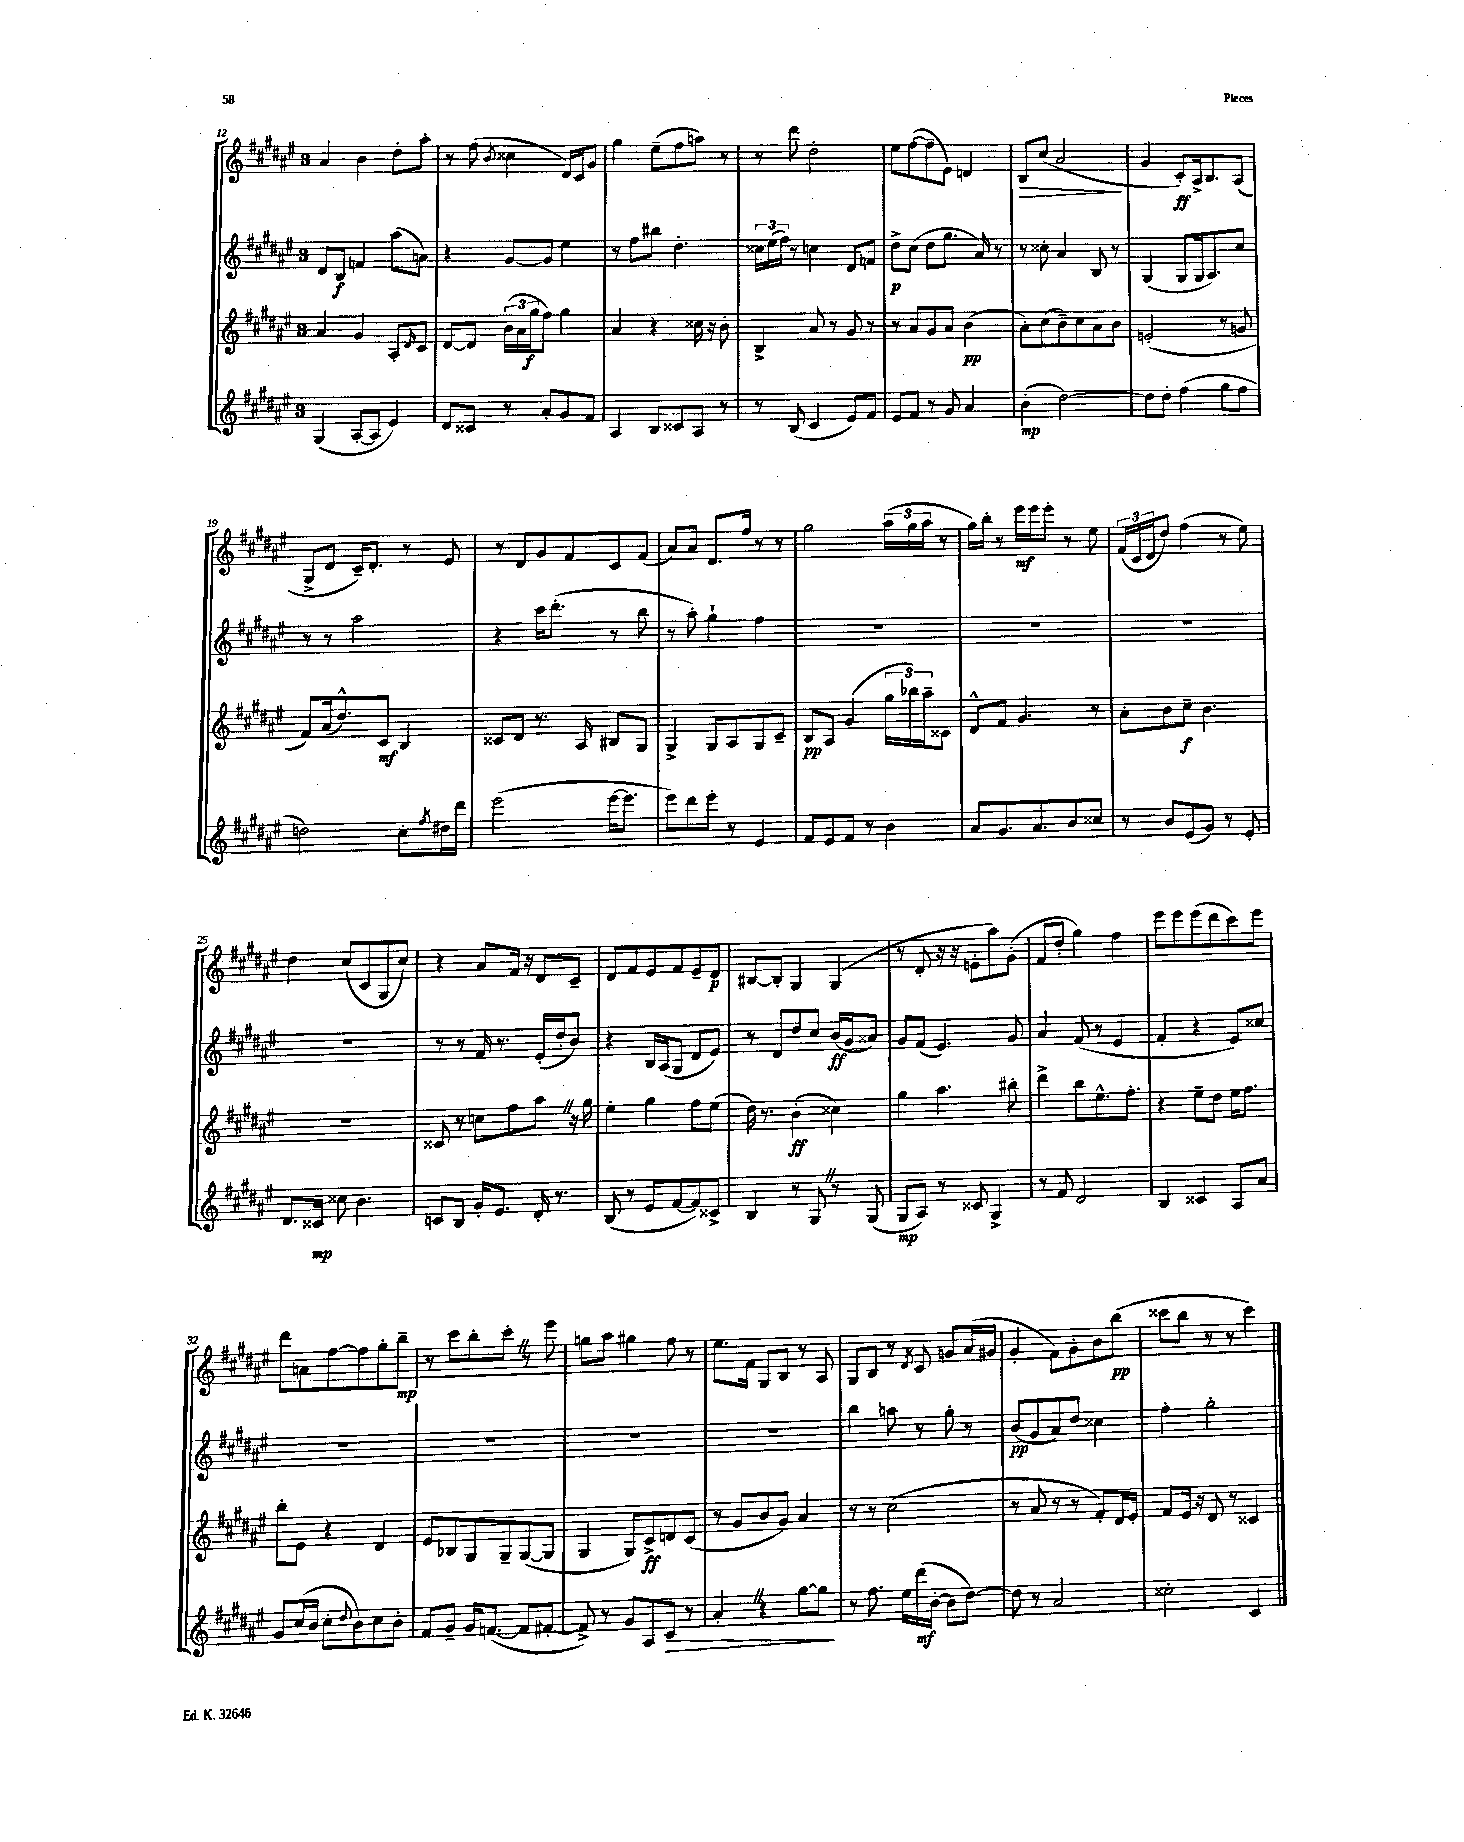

**kern	**dynam	**kern	**dynam	**kern	**dynam	**kern	**dynam
*part4	*part4	*part3	*part3	*part2	*part2	*part1	*part1
*staff4	*staff4	*staff3	*staff3	*staff2	*staff2	*staff1	*staff1
*clefG2	*	*clefG2	*	*clefG2	*	*clefG2	*
*k[f#c#g#d#a#e#]	*	*k[f#c#g#d#a#e#]	*	*k[f#c#g#d#a#e#]	*	*k[f#c#g#d#a#e#]	*
*M3/4	*	*M3/4	*	*M3/4	*	*M3/4	*
=12	=12	=12	=12	=12	=12	=12	=12
(4G#/	.	4a#/	.	8d#/L	.	4a#/	.
.	.	.	.	8B/J	f	.	.
[8A#'/L	.	4g#/	.	4fn/	.	4b\	.
8A#/J]	.	.	.	.	.	.	.
4e#/)	.	8A#'/L	.	(8aa#\L	.	8dd#'\L	.
.	.	16qqd#/	.	.	.	.	.
.	.	8c#/J	.	8an\J)	.	8aa#'\J	.
=13	=13	=13	=13	=13	=13	=13	=13
8d#/L	.	[8d#/L	.	4r	.	8r	.
8c##X/J	.	8d#/J]	.	.	.	(8ff#\	.
.	.	.	.	.	.	8qb/	.
8r	.	(24b\LL	.	[8g#/L	.	4cc##X\	.
.	.	24a#\	.	.	.	.	.
.	.	24gg#\J	f	.	.	.	.
8a#'/L	.	8ff#\J)	.	8g#/J]	.	.	.
8g#/	.	4gg#\	.	4ee#\	.	16d#/LL)	.
.	.	.	.	.	.	16c#/J	.
8f#/J	.	.	.	.	.	8g#/J	.
=14	=14	=14	=14	=14	=14	=14	=14
4A#/	.	4a#/	.	8r	.	4gg#\	.
.	.	.	.	8ff#\L	.	.	.
8B/L	.	4r	.	8bb#X\J	.	(8ee#~\L	.
8c##X/	.	.	.	4.dd#'\	.	8ff#\	.
8A#/J	.	16cc##X\	.	.	.	8aan\J)	.
.	.	16r	.	.	.	.	.
8r	.	8b'\	.	.	.	8r	.
=15	=15	=15	=15	=15	=15	=15	=15
8r	.	4B^/	.	24cc##X\LL	.	8r	.
.	.	.	.	(24ee#\	.	.	.
.	.	.	.	24ff#\JJ)	.	.	.
(8B/	.	.	.	8r	.	8ddd#\	.
4c#/	.	8a#/	.	4ccn\	.	2dd#'\	.
.	.	8r	.	.	.	.	.
8e#/L)	.	8g#/	.	8d#/L	.	.	.
8f#/J	.	8r	.	8fn/J	.	.	.
=16	=16	=16	=16	=16	=16	=16	=16
8e#/L	.	8r	.	8dd#^\L	p	8ee#\L	.
8f#/J	.	8a#/L	.	(8cc#\J	.	([8ff#\	.
8r	.	8g#/	.	8dd#\L	.	8ff#~\]	.
8g#/	.	8a#/J	.	8.gg#\J	.	8e#\J)	.
4a#/	.	(4b\	pp	.	.	4dn/	.
.	.	.	.	16a#/)	.	.	.
.	.	.	.	8r	.	.	.
=17	=17	=17	=17	=17	=17	=17	=17
!	!	!	!	!	!	!	!LO:HP:b
(4b'\	mp	8a#'\L)	.	8r	.	8B/L	>
.	.	(8cc#\	.	8cc##X'\	.	(8cc#/J	.
[2dd#\)	.	8b~\)	.	4a#/	.	2a#/	.
.	.	8cc#\	.	.	.	.	.
.	.	8a#\	.	8B/	.	.	.
.	.	8b\J	.	8r	.	.	.
.	.	.	.	.	.	.	]
=18	=18	=18	=18	=18	=18	=18	=18
8dd#\L]	.	(2en'/	.	(4G#/	.	4g#/	.
8dd#'\J	.	.	.	.	.	.	.
(4ff#\	.	.	.	8G#/L	.	8c#'/L)	ff
.	.	.	.	16G#/k	.	16A#^/k	.
.	.	.	.	8.A#/)	.	8.B/	.
8gg#\L	.	8r	.	.	.	.	.
8ff#\J	.	8gn/	.	8cc#/J	.	(8A#/J	.
!!LO:LB:g=z
=19	=19	=19	=19	=19	=19	=19	=19
2ddn\)	.	8f#/L)	.	8r	.	8G#^/L	.
.	.	(16a#/k	.	8r	.	8d#/J	.
.	.	8.dd#^^/)	.	.	.	.	.
.	.	.	.	2aa#\	.	16c#~/KL)	.
.	.	.	.	.	.	8.d#'/J	.
.	.	8c#/J	mf	.	.	.	.
8cc#'\L	.	4B/	.	.	.	8r	.
8qff#/	.	.	.	.	.	.	.
16dd#X\L	.	.	.	.	.	8e#/	.
16ddd#\JJ	.	.	.	.	.	.	.
=20	=20	=20	=20	=20	=20	=20	=20
(2eee#\	.	8c##X/L	.	4r	.	8r	.
.	.	8d#/J	.	.	.	8d#/L	.
.	.	8.r	.	16ccc#\KL	.	8g#/	.
.	.	.	.	(8.ddd#'\J	.	.	.
.	.	.	.	.	.	8f#/	.
.	.	16A#/	.	.	.	.	.
[16eee#\KL	.	8B#X/L	.	8r	.	8c#/	.
8.eee#\J]	.	.	.	.	.	.	.
.	.	8G#/J	.	8bb\	.	(8f#/J	.
=21	=21	=21	=21	=21	=21	=21	=21
8eee#\L)	.	4G#^/	.	8r	.	8a#/L)	.
8ddd#\	.	.	.	8aa#'\)	.	8a#/J	.
8eee#'\J	.	8G#/L	.	4gg#`\	.	8.d#/L	.
8r	.	8A#/	.	.	.	.	.
.	.	.	.	.	.	16ff#/Jk	.
4e#/	.	8G#/	.	4ff#\	.	8r	.
.	.	8c#~/J	.	.	.	8r	.
=22	=22	=22	=22	=22	=22	=22	=22
8f#/L	.	8B/L	pp	2.r	.	2gg#\	.
8e#/	.	8A#/J	.	.	.	.	.
8f#/J	.	(4g#/	.	.	.	.	.
8r	.	.	.	.	.	.	.
4b\	.	24gg#\LL	.	.	.	(24aa#\LL	.
.	.	24bb-X\)	.	.	.	24gg#\	.
.	.	24aa#~\J	.	.	.	24aa#\JJ	.
.	.	8c##X\J	.	.	.	8r	.
=23	=23	=23	=23	=23	=23	=23	=23
8a#/L	.	8d#^^/L	.	2.r	.	16gg#\LL)	.
.	.	.	.	.	.	16bb'\JJ	.
8.g#/	.	8f#/J	.	.	.	8r	.
.	.	4.g#/	.	.	.	16eee#\LL	mf
8.a#/	.	.	.	.	.	16eee#\J	.
.	.	.	.	.	.	8eee#'\J	.
8b/	.	.	.	.	.	8r	.
8cc##X/J	.	8r	.	.	.	8ee#\	.
=24	=24	=24	=24	=24	=24	=24	=24
8r	.	8a#'\L	.	2.r	.	(24f#/LL	.
.	.	.	.	.	.	24c#/	.
.	.	.	.	.	.	24d#/J	.
8b/L	.	8b\	.	.	.	8dd#/J)	.
(8e#/	.	8cc#~\J	f	.	.	(4ff#\	.
8g#/J)	.	4.b\	.	.	.	.	.
8r	.	.	.	.	.	8r	.
8e#'/	.	.	.	.	.	8ee#\)	.
!!LO:LB:g=z
=25	=25	=25	=25	=25	=25	=25	=25
8.d#/L	.	2.r	.	2.r	.	4dd#\	.
16c##X/Jk	mp	.	.	.	.	.	.
8cc##X\	.	.	.	.	.	(8cc#/L	.
4.b\	.	.	.	.	.	8c#/	.
.	.	.	.	.	.	8G#/	.
.	.	.	.	.	.	8cc#/J)	.
=26	=26	=26	=26	=26	=26	=26	=26
8cn/L	.	8c##X/	.	8r	.	4r	.
8B/J	.	8r	.	8r	.	.	.
16g#'/KL	.	8ccn\L	.	16f#/	.	8a#/L	.
8.e#/J	.	.	.	8.r	.	.	.
.	.	8ff#\	.	.	.	16f#/Jk	.
.	.	.	.	.	.	16r	.
16d#'/	.	8aa#Z\J	.	(16e#'/LL	.	8d#/L	.
8.r	.	.	.	16dd#'/J	.	.	.
.	.	16r	.	8b/J)	.	8c#~/J	.
.	.	16gg#\	.	.	.	.	.
=27	=27	=27	=27	=27	=27	=27	=27
(8B/	.	4ee#'\	.	4r	.	8d#/L	.
8r	.	.	.	.	.	8f#/	.
8e#/L	.	4gg#\	.	16B/LL	.	8e#/	.
.	.	.	.	(16A#/J	.	.	.
[8f#/	.	.	.	8G#/J	.	8f#/	.
8f#/])	.	8ff#\L	.	8d#/L	.	8e#~/	.
8c##X^/J	.	(8ee#\J	.	8e#/J)	.	8d#/J	p
=28	=28	=28	=28	=28	=28	=28	=28
4B/	.	16dd#\)	.	8r	.	[8B#X/L	.
.	.	8.r	.	.	.	.	.
.	.	.	.	8d#/L	.	8B#'/J]	.
8r	.	(4b'\	ff	8dd#/	.	4G#/	.
8G#Z/	.	.	.	8cc#/J	.	.	.
8r	.	4cc##X\)	.	(16b/LL	ff	(4G#/	.
.	.	.	.	16g#/J	.	.	.
(8G#/	.	.	.	8a##X/J)	.	.	.
=29	=29	=29	=29	=29	=29	=29	=29
8G#/L	mp	4gg#\	.	8g#/L	.	8r	.
8A#/J)	.	.	.	(8f#/J	.	8d#'/	.
8r	.	4.aa#\	.	4.e#/)	.	16r	.
.	.	.	.	.	.	16r	.
8c##X/	.	.	.	.	.	8en'\L	.
4G#^/	.	.	.	.	.	8aa#\)	.
.	.	8bb#X'\	.	8g#/	.	(8g#'\J	.
=30	=30	=30	=30	=30	=30	=30	=30
8r	.	4ddd#^\	.	4a#/	.	8f#/L	.
8f#/	.	.	.	.	.	8dd#'/J	.
2d#/	.	8bb\L	.	(8f#/	.	4gg#\)	.
.	.	8.ee#^^\	.	8r	.	.	.
.	.	.	.	4e#/	.	4ff#\	.
.	.	8.ff#'\J	.	.	.	.	.
=31	=31	=31	=31	=31	=31	=31	=31
4B/	.	4r	.	4f#'/	.	8eee#\L	.
.	.	.	.	.	.	8eee#\	.
4c##X/	.	8ee#~\L	.	4r	.	(8eee#\	.
.	.	8dd#\J	.	.	.	8ddd#\	.
8A#/L	.	16ee#\KL	.	8e#/L)	.	8ccc#\)	.
.	.	8.ff#\J	.	.	.	.	.
8a#/J	.	.	.	8cc##X/J	.	8eee#\J	.
!!LO:LB:g=z
=32	=32	=32	=32	=32	=32	=32	=32
8g#/L	.	8bb'\L	.	2.r	.	8ddd#\L	.
(16cc#/L	.	8e#\J	.	.	.	8an\	.
16b/JJ	.	.	.	.	.	.	.
8cc#'\L	.	4r	.	.	.	[8ff#\	.
8qqdd#/	.	.	.	.	.	.	.
8b\)	.	.	.	.	.	8ff#\]	.
8cc#\	.	4d#/	.	.	.	8gg#'\	.
8b'\J	.	.	.	.	.	8bb~\J	mp
=33	=33	=33	=33	=33	=33	=33	=33
8f#/L	.	8e#/L	.	2.r	.	8r	.
8g#~/J	.	8B-X/	.	.	.	8ccc#\L	.
16g#/KL	.	8G#/	.	.	.	8bb'\	.
([8.fn/J	.	.	.	.	.	.	.
.	.	8G#~/	.	.	.	8ccc#'Z\J	.
8f/L]	.	([8G#/	.	.	.	8r	.
[8f#X'/J	.	8G#/J]	.	.	.	8eee#\	.
=34	=34	=34	=34	=34	=34	=34	=34
8f#^/])	.	4G#/	.	2.r	.	8ggn\L	.
8r	.	.	.	.	.	8aa#\J	.
8g#/L	.	8G#/L)	.	.	.	4gg#X\	.
8A#/	.	8c#^/	ff	.	.	.	.
!	!LO:HP:b	!	!	!	!	!	!
8c#/J	>	8dn/	.	.	.	8ff#\	.
8r	.	(8c#/J	.	.	.	8r	.
=35	=35	=35	=35	=35	=35	=35	=35
4a#'Z/	.	8r	.	2.r	.	8.ee#\L	.
.	.	8g#/L	.	.	.	.	.
.	.	.	.	.	.	16f#\Jk	.
4r	.	8b/	.	.	.	8G#/L	.
.	.	8g#/J)	.	.	.	8B/J	.
[8gg#\L	.	4a#/	.	.	.	8r	.
8gg#\J]	.	.	.	.	.	8A#/	.
.	]	.	.	.	.	.	.
=36	=36	=36	=36	=36	=36	=36	=36
8r	.	8r	.	4bb\	.	8G#/L	.
8.ff#\	.	8r	.	.	.	8B/J	.
.	.	(2cc#\	.	8aan\	.	8r	.
16ee#\LL	.	.	.	.	.	.	.
.	.	.	.	.	.	8qd#/	.
(16ddd#\	mf	.	.	8r	.	8c#/	.
[16b'\JJ	.	.	.	.	.	.	.
8b\L]	.	.	.	8gg#'\	.	8gn/L	.
[8dd#\J)	.	.	.	8r	.	(16a#/L	.
.	.	.	.	.	.	16g#X/JJ	.
=37	=37	=37	=37	=37	=37	=37	=37
8dd#\]	.	8r	.	(8b/L	pp	4g#'/	.
8r	.	8a#/	.	8g#/	.	.	.
2a#/	.	8r	.	8a#/)	.	8f#\L)	.
.	.	8r	.	8dd#/J	.	8g#'\	.
.	.	8f#'/L)	.	4cc##X\	.	8b\	.
.	.	16d#/L	.	.	.	(8bb\J	pp
.	.	16e#'/JJ	.	.	.	.	.
=38	=38	=38	=38	=38	=38	=38	=38
2cc##X'\	.	8f#/L	.	4ff#'\	.	8ccc##X\L	.
.	.	16e#/Jk	.	.	.	8bb\J	.
.	.	16r	.	.	.	.	.
.	.	8d#/	.	2gg#'\	.	8r	.
.	.	8r	.	.	.	8r	.
4c#/	.	4c##X/	.	.	.	4ccc##\)	.
==	==	==	==	==	==	==	==
*-	*-	*-	*-	*-	*-	*-	*-
